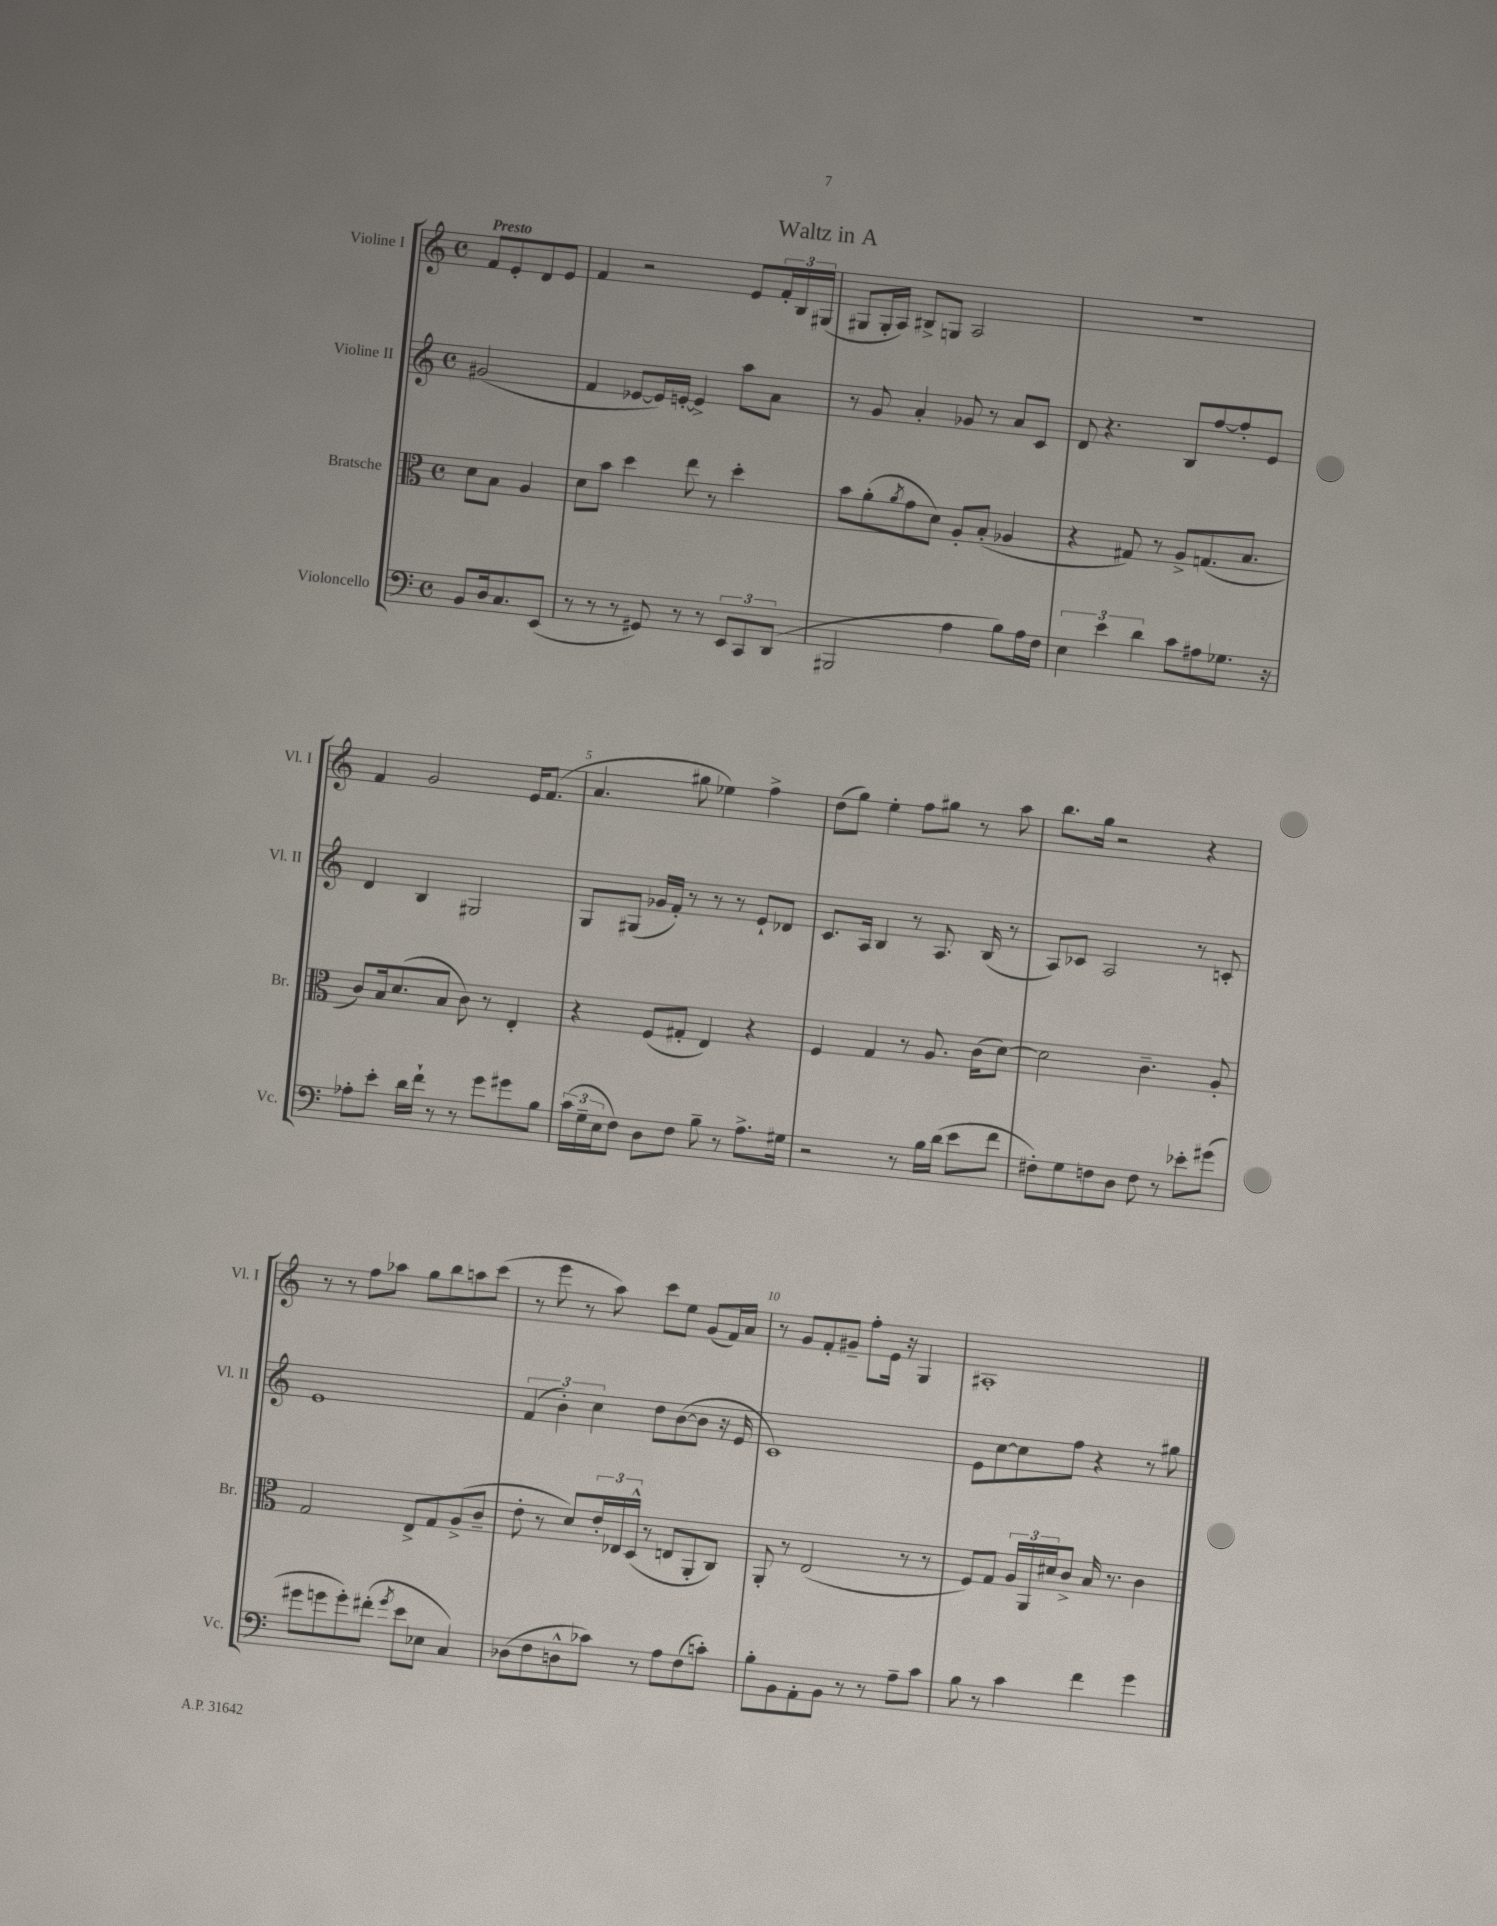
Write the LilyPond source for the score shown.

\header { title = "Waltz in A" }
<<
\new StaffGroup <<
\new Staff = "s0" \with { instrumentName = "Violine I" shortInstrumentName = "Vl. I" } {
    \clef treble \key c \major \defaultTimeSignature \time 4/4 \partial 2 \tempo "Presto"
    f'8 e'8-. d'8 e'8 |
    f'4 r2 e'8 \tuplet 3/2 { f'16-. b16 gis16( } |
    gis8 gis16-. a16) bis8-> g8 a2 |
    R1 |
    f'4 g'2 e'16 f'8.( |
    a'4. gis''8 ees''4) f''4-> |
    d''8( g''8) e''4-. f''8 gis''8 r8 a''8 |
    b''8. g''16 r2 r4 |
    r8 r8 f''8 aes''8 g''8 b''8 a''8 c'''8( |
    r8 e'''8 r8 a''8) c'''8 e''8 g'8( f'16) a'16 |
    r8 g'8 f'8-. gis'8-- f''8-. e'16 r16 g4 |
    ais1-. \bar "|." |
}
\new Staff = "s1" \with { instrumentName = "Violine II" shortInstrumentName = "Vl. II" } {
    \clef treble \key c \major \defaultTimeSignature \time 4/4 \partial 2
    gis'2( |
    f'4 ees'8~ ees'16) e'16~-. e'4-> a''8 a'8 |
    r8 g'8 a'4-. ges'8 r8 a'8 c'8 |
    d'8 r4. b8 f''8~ f''8-. e'8 |
    d'4 b4 gis2 |
    g8 gis8( ges'16 f'16-.) r8 r8 r8 e'8-! des'8 |
    c'8. a16 b4 r8 a8. b16( r8 |
    a8) ces'8 a2 r8 c'8-. |
    e'1 |
    \tuplet 3/2 { f'4( b'4-.) c''4 } d''8 b'8~( b'8 r16 e'16 |
    c'1) |
    e'8 c''8~ c''8 f''8 r4 r8 gis''8 \bar "|." |
}
\new Staff = "s2" \with { instrumentName = "Bratsche" shortInstrumentName = "Br." } {
    \clef alto \key c \major \defaultTimeSignature \time 4/4 \partial 2
    d'8 b8 a4 |
    d'8 b'8 d''4 e''8 r8 d''4-. |
    b'8 a'8-.( \acciaccatura { a'8 } g'8 d'8) a8-. b8-.( aes4 |
    r4 gis8) r8 a8-> g8.( b8. |
    c'8) b16 d'8.( b8 c'8) r8 e4-. |
    r4 f8( gis8-. e4) r4 |
    f4 g4 r8 a8. c'16( d'8~) |
    d'2 c'4.-- a8-. |
    g2 e8-> g8 a8->( c'8-- |
    e'8-. r8 d'8) \tuplet 3/2 { e'16-. ees16 d16-^( } r8 e8 a,8-. c8) |
    a,8-. r8 e2( r8 r8 |
    f8) g8 \tuplet 3/2 { a16 a,16 dis'16 } c'8-> b16 r8. c'4 \bar "|." |
}
\new Staff = "s3" \with { instrumentName = "Violoncello" shortInstrumentName = "Vc." } {
    \clef bass \key c \major \defaultTimeSignature \time 4/4 \partial 2
    b,8 d16 c8. e,8( |
    r8 r8 r8 gis,8) r8 r8 \tuplet 3/2 { e,8 c,8 d,8( } |
    bis,,2 a4 b8) a16 f16 |
    \tuplet 3/2 { e4 e'4 d'4 } c'8 ais8 ges8. r16 |
    aes8-. e'8-. d'16 f'16-! r8 r8 g'8 gis'8 b8 |
    \tuplet 3/2 { c'16( g16-- e16 } f8) d8 f8 b8-- r8 a8.-> gis16 |
    r2 r8 b16 d'16( e'8 f'8 |
    fis8-.) g8 f8 d8 f8 r8 ees'8-. gis'8( |
    gis'8 g'8 g'8-.) fis'8-.( \acciaccatura { g'8 } e'8 ees8 c4) |
    des8( f8 d8-^ ces'8) r8 a8 f8( c'8-.) |
    b8-. b,8 a,8-. b,8 r8 r8 a8-- c'8 |
    b8 r8 c'4 f'4 g'4 \bar "|." |
}
>>
>>
\layout { \context { \Score \override BarNumber.break-visibility = ##(#f #t #t) barNumberVisibility = #(every-nth-bar-number-visible 5) } }
